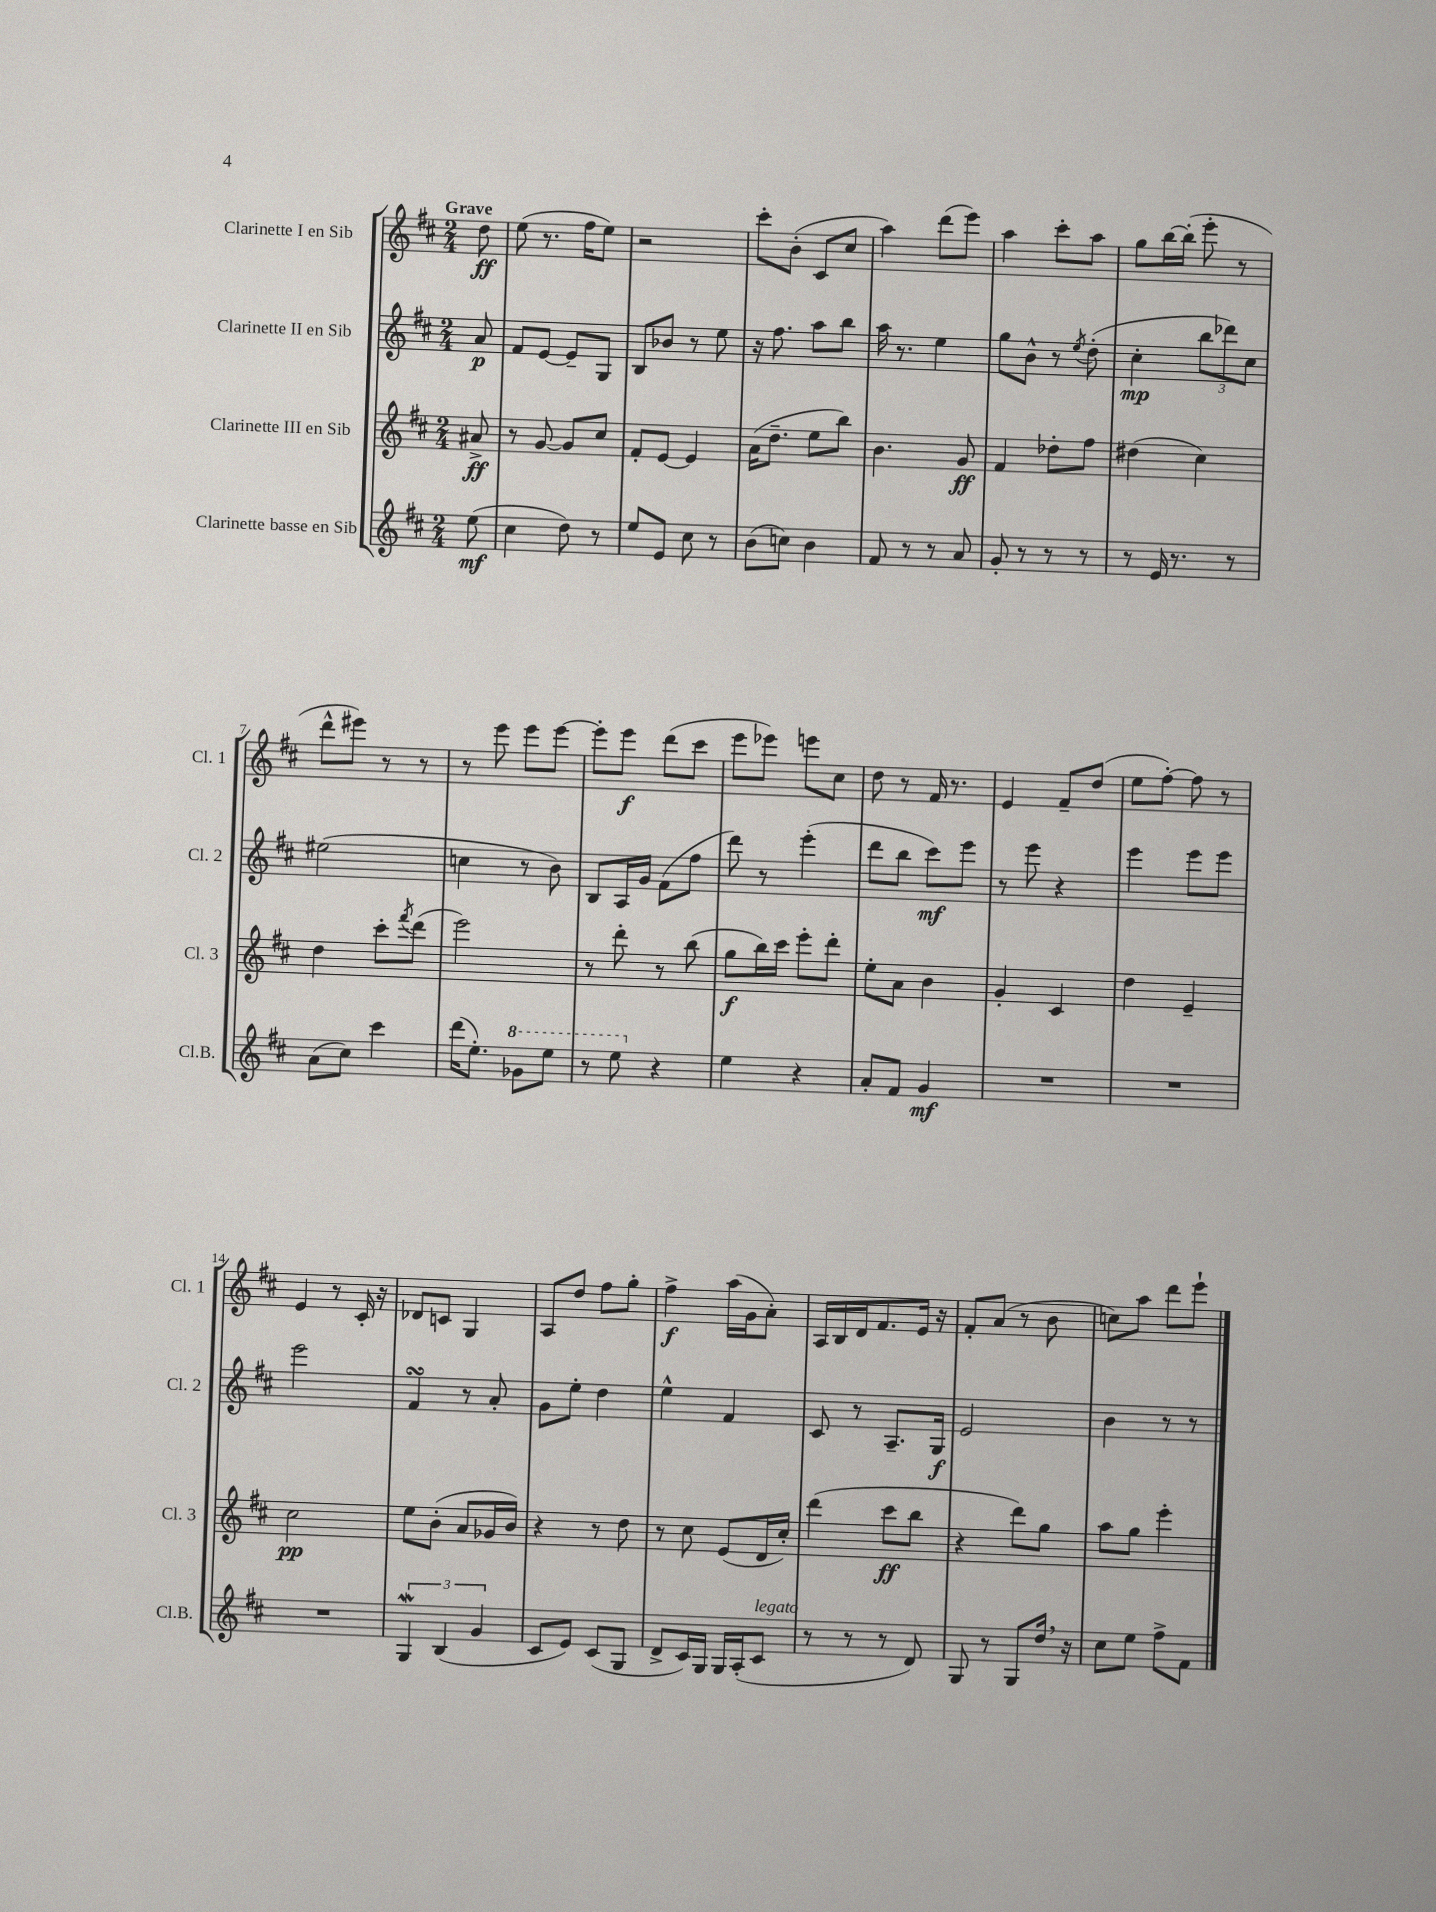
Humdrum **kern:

**kern	**dynam	**kern	**dynam	**kern	**dynam	**kern	**dynam
*part4	*part4	*part3	*part3	*part2	*part2	*part1	*part1
*staff4	*staff4	*staff3	*staff3	*staff2	*staff2	*staff1	*staff1
*I"Clarinette basse en Sib	*	*I"Clarinette III en Sib	*	*I"Clarinette II en Sib	*	*I"Clarinette I en Sib	*
*I'Cl.B.	*	*I'Cl. 3	*	*I'Cl. 2	*	*I'Cl. 1	*
*clefG2	*	*clefG2	*	*clefG2	*	*clefG2	*
*k[f#c#]	*	*k[f#c#]	*	*k[f#c#]	*	*k[f#c#]	*
*M2/4	*	*M2/4	*	*M2/4	*	*M2/4	*
=	=	=	=	=	=	=	=
!	!	!	!	!	!	!LO:TX:a:B:t=Grave	!
(8ee\	mf	8a#X^/	ff	8a/	p	8dd\	ff
=1	=1	=1	=1	=1	=1	=1	=1
4cc#\	.	8r	.	8f#/L	.	(8ee\	.
.	.	[8g/	.	[8e/J	.	8.r	.
8dd\)	.	8g/L]	.	8e~/L]	.	.	.
.	.	.	.	.	.	16ff#\KL	.
8r	.	8cc#/J	.	8G/J	.	8ee\J)	.
=2	=2	=2	=2	=2	=2	=2	=2
8ee/L	.	8f#'/L	.	8B/L	.	2r	.
8e/J	.	[8e/J	.	8b-X/J	.	.	.
8cc#\	.	4e/]	.	8r	.	.	.
8r	.	.	.	8ee\	.	.	.
=3	=3	=3	=3	=3	=3	=3	=3
(8b\L	.	(16a\KL	.	16r	.	8ccc#'\L	.
.	.	8.dd~\J	.	8.ff#\	.	.	.
8ccn\J)	.	.	.	.	.	(8b'\J	.
4b\	.	8ee\L	.	8aa\L	.	8c#/L	.
.	.	8bb\J)	.	8bb\J	.	8cc#/J	.
=4	=4	=4	=4	=4	=4	=4	=4
8f#/	.	4.b\	.	16aa\	.	4aa\)	.
.	.	.	.	8.r	.	.	.
8r	.	.	.	.	.	.	.
8r	.	.	.	4ee\	.	(8ddd\L	.
8a/	.	8g/	ff	.	.	8eee\J)	.
=5	=5	=5	=5	=5	=5	=5	=5
8g'/	.	4f#/	.	8gg\L	.	4aa\	.
8r	.	.	.	8b^^\J	.	.	.
8r	.	8dd-X'\L	.	8r	.	8ccc#'\L	.
.	.	.	.	8qee/	.	.	.
8r	.	8ff#\J	.	(8dd'\	.	8aa\J	.
=6	=6	=6	=6	=6	=6	=6	=6
8r	.	(4dd#X\	.	4cc#'\	mp	8gg\L	.
16e/	.	.	.	.	.	[16bb\L	.
8.r	.	.	.	.	.	(16bb'\JJ]	.
.	.	4cc#\)	.	12bb\L	.	8eee'\	.
.	.	.	.	12ddd-X\)	.	.	.
8r	.	.	.	.	.	8r	.
.	.	.	.	12cc#\J	.	.	.
!!LO:LB:g=z
=7	=7	=7	=7	=7	=7	=7	=7
(8a\L	.	4dd\	.	(2ee#X\	.	8ddd^^\L	.
8cc#\J)	.	.	.	.	.	8eee#X\J)	.
4ccc#\	.	8ccc#'\L	.	.	.	8r	.
.	.	8qfff#/	.	.	.	.	.
.	.	(8ddd\J	.	.	.	8r	.
=8	=8	=8	=8	=8	=8	=8	=8
(16ddd\KL	.	2eee\)	.	4ccn\	.	8r	.
8.ee'\J)	.	.	.	.	.	.	.
.	.	.	.	.	.	8eee\	.
*8va	*	*	*	*	*	*	*
8gg-X\L	.	.	.	8r	.	8eee\L	.
8eee\J	.	.	.	8b\)	.	[8eee\J	.
=9	=9	=9	=9	=9	=9	=9	=9
8r	.	8r	.	8B/L	.	8eee'\L]	.
8eee\	.	8ddd'\	.	16A/L	.	8eee\J	f
.	.	.	.	16g/JJ	.	.	.
*X8va	*	*	*	*	*	*	*
4r	.	8r	.	(8f#\L	.	(8ddd\L	.
.	.	(8bb\	.	8ff#\J	.	8ccc#\J	.
=10	=10	=10	=10	=10	=10	=10	=10
4ee\	.	8gg\L	f	8ddd\)	.	8eee\L	.
.	.	16bb\L)	.	8r	.	8eee-X\J)	.
.	.	16ccc#\JJ	.	.	.	.	.
4r	.	8eee'\L	.	(4eee'\	.	8eeen\L	.
.	.	8ddd'\J	.	.	.	8cc#\J	.
=11	=11	=11	=11	=11	=11	=11	=11
8a'/L	.	8ee'\L	.	8ddd\L	.	8dd\	.
8f#/J	.	8a\J	.	8bb\J	.	8r	.
4g/	mf	4b\	.	8ccc#\L)	mf	16f#/	.
.	.	.	.	.	.	8.r	.
.	.	.	.	8eee\J	.	.	.
=12	=12	=12	=12	=12	=12	=12	=12
2r	.	4g'/	.	8r	.	4e/	.
.	.	.	.	8eee\	.	.	.
.	.	4c#/	.	4r	.	8f#~/L	.
.	.	.	.	.	.	(8dd/J	.
=13	=13	=13	=13	=13	=13	=13	=13
2r	.	4dd\	.	4eee\	.	8ee\L	.
.	.	.	.	.	.	[8ff#'\J)	.
.	.	4e~/	.	8eee\L	.	8ff#\]	.
.	.	.	.	8eee\J	.	8r	.
!!LO:LB:g=z
=14	=14	=14	=14	=14	=14	=14	=14
2r	.	2cc#\	pp	2eee\	.	4e/	.
.	.	.	.	.	.	8r	.
.	.	.	.	.	.	16c#'/	.
.	.	.	.	.	.	16r	.
=15	=15	=15	=15	=15	=15	=15	=15
6Gw/	.	8ee\L	.	4f#sSsS/	.	8d-X/L	.
.	.	(8b'\J	.	.	.	8cn/J	.
(6B/	.	.	.	.	.	.	.
.	.	8a/L	.	8r	.	4G/	.
6g/	.	.	.	.	.	.	.
.	.	16g-X/L	.	8a'/	.	.	.
.	.	16b/JJ)	.	.	.	.	.
=16	=16	=16	=16	=16	=16	=16	=16
8c#/L	.	4r	.	8g\L	.	8A/L	.
8e/J)	.	.	.	8ee'\J	.	8dd/J	.
(8c#/L	.	8r	.	4dd\	.	8ff#\L	.
8G/J	.	8dd\	.	.	.	8gg'\J	.
=17	=17	=17	=17	=17	=17	=17	=17
8d^/L	.	8r	.	4ee^^\	.	4ff#^\	f
16c#/L)	.	8cc#\	.	.	.	.	.
16G/JJ	.	.	.	.	.	.	.
16G/LL	.	(8e/L	.	4f#/	.	(16aa\LL	.
(16A'/J	.	.	.	.	.	16g\J	.
!LO:TX:a:i:t=legato	!	!	!	!	!	!	!
8c#/J	.	16d/L	.	.	.	8a'\J)	.
.	.	16cc#'/JJ)	.	.	.	.	.
=18	=18	=18	=18	=18	=18	=18	=18
8r	.	(4ddd\	.	8c#/	.	16A/LL	.
.	.	.	.	.	.	16B/	.
8r	.	.	.	8r	.	16d/J	.
.	.	.	.	.	.	8.f#/	.
8r	.	8ccc#\L	ff	8.A~/L	.	.	.
8d/)	.	8bb\J	.	.	.	16e/Jk	.
.	.	.	.	16G/Jk	f	16r	.
=19	=19	=19	=19	=19	=19	=19	=19
8G/	.	4r	.	2e/	.	8f#'/L	.
8r	.	.	.	.	.	(8a/J	.
8G/L	.	8ddd\L)	.	.	.	8r	.
16dd,/Jk	.	8gg\J	.	.	.	8b\	.
16r	.	.	.	.	.	.	.
=20	=20	=20	=20	=20	=20	=20	=20
8cc#\L	.	8aa\L	.	4b\	.	8ccn\L)	.
8ee\J	.	8gg\J	.	.	.	8aa\J	.
8ff#^\L	.	4eee'\	.	8r	.	8ddd\L	.
8f#\J	.	.	.	8r	.	8eee`\J	.
==	==	==	==	==	==	==	==
*-	*-	*-	*-	*-	*-	*-	*-
